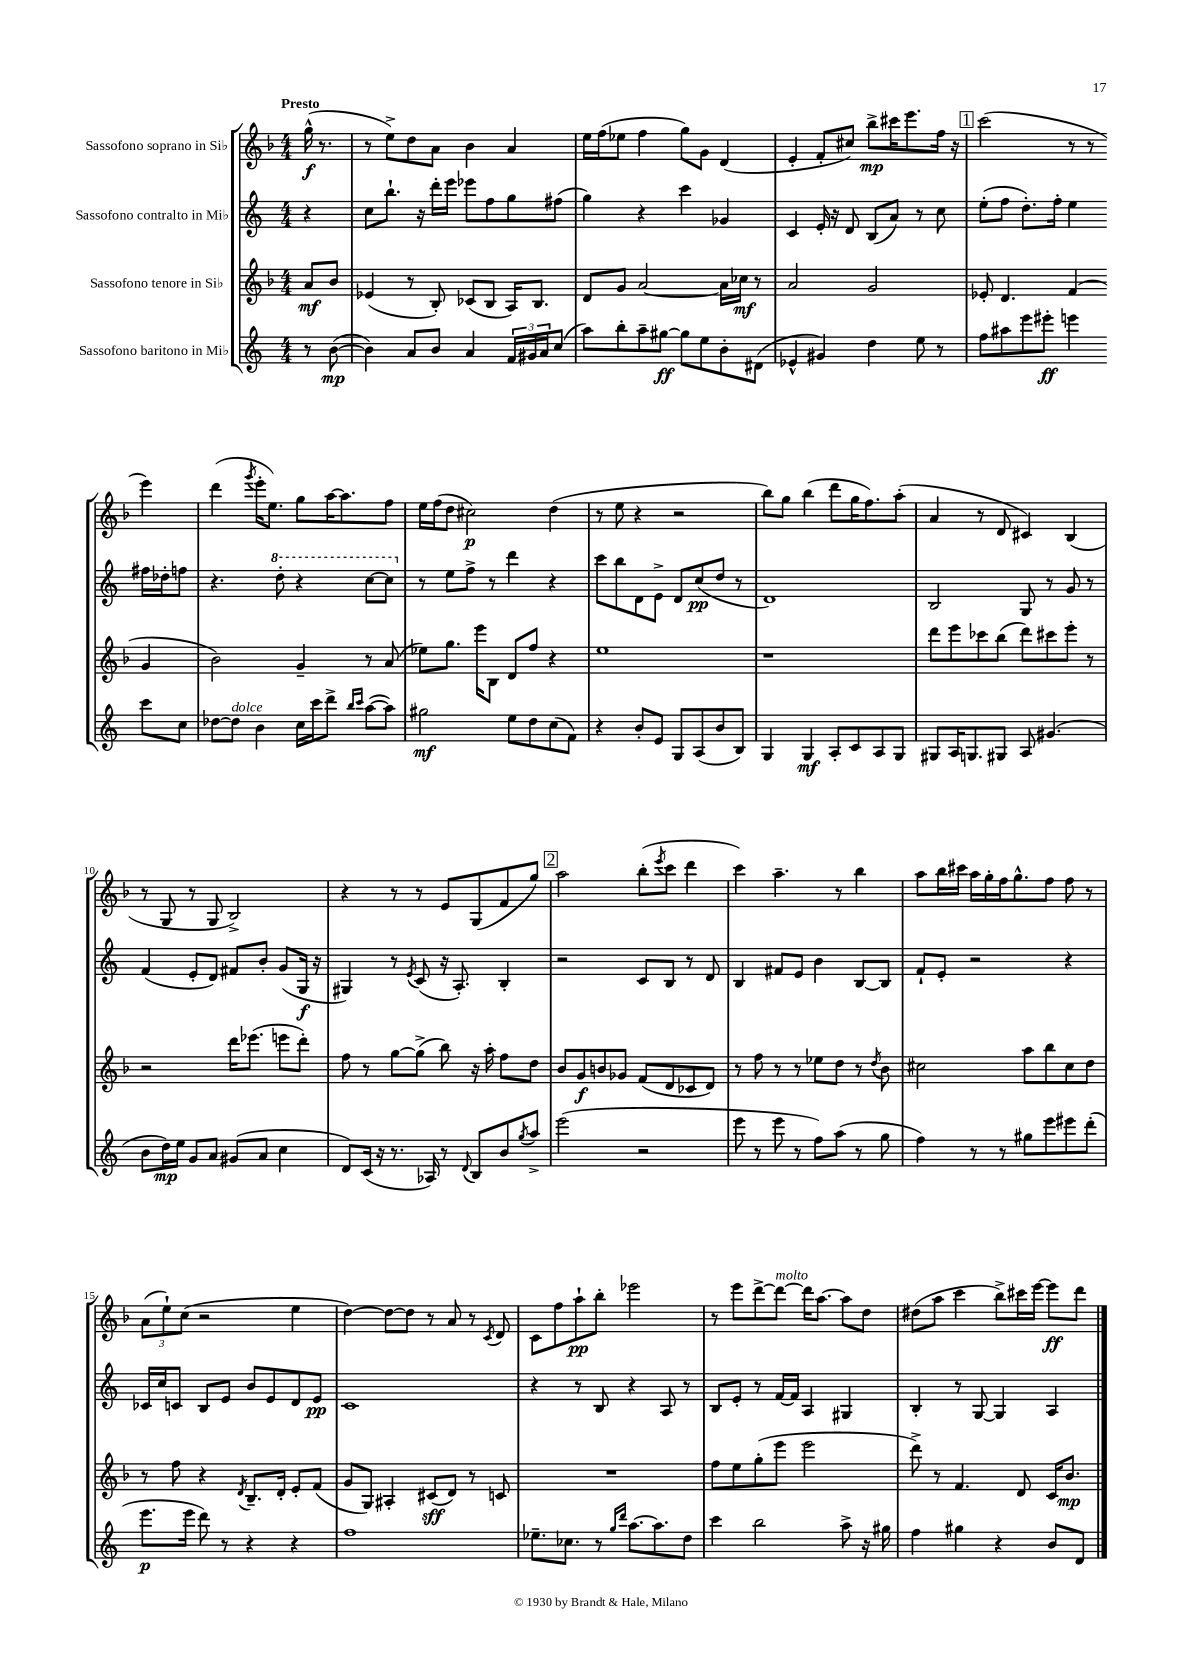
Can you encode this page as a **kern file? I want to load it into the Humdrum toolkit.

**kern	**kern	**kern	**kern
*staff4	*staff3	*staff2	*staff1
*clefG2	*clefG2	*clefG2	*clefG2
*k[]	*k[b-]	*k[]	*k[b-]
*M4/4	*M4/4	*M4/4	*M4/4
8r	8a/L	4r	(16gg^^\
.	.	.	8.r
([8b\	8b-/J	.	.
=	=	=	=
4b\])	(4e-/	8cc\L	8r
.	.	8.bb`\J	8ee^\L)
8a/L	8r	.	8dd\
.	.	16r	.
8b/J	8B-'/)	16ddd'\LL	8a\J
.	.	16eee\JJ	.
4a/	(8c-/L	8eee-\L	4b-\
.	8B-/J	8ff\	.
24f/LL	16A/LK)	8gg\	4a/
24g#/	.	.	.
.	8.B-/J	.	.
24a/J	.	.	.
(8cc/J	.	(8ff#\J	.
=	=	=	=
8aa\L)	8d/L	4gg\)	16ee\LL
.	.	.	(16ff\J
8bb'\	8g/J	.	8ee-\J
8aa~\	[2a/	4r	4ff\
[8gg#\J	.	.	.
8gg#\]L	.	4ccc\	8gg\L)
8ee\	.	.	8g\J
8b'\	16a\]LL	4g-/	(4d/
.	16cc-\JJ	.	.
(8d#\J	8r	.	.
=	=	=	=
4e-^^/	2a/	4c/	4e'/
4g#/)	.	16e'/	8f'/L
.	.	16r	.
.	.	8d/	8cc#/J)
4dd\	2g/	(8B/L	8bb-^\L
.	.	8a/J)	16ccc#\K
.	.	.	8.eee\
8ee\	.	8r	.
8r	.	8cc\	16ff\Jk
.	.	.	16r
=	=	=	=
8ff\L	8e-'/	(8ee'\L	(2ccc\
8aa#\	4.d/	8ff\J	.
8eee\	.	8.dd'\L)	.
8eee#'\J	.	.	.
.	.	16ff'\Jk	.
4eee\	(4f/	4ee\	8r
.	.	.	8r
8ccc\L	4g/	16ff#\LL	4eee\)
.	.	16dd-'\J	.
8cc\J	.	8ff\J	.
=	=	=	=
[8dd-\L	2b-\)	4.r	(4ddd\
8dd-\]J	.	.	.
.	.	.	8qggg/
4b\	.	.	16eee'\LK
.	.	.	8.ee\J)
.	.	8ddd'\	.
16cc\LL	4g~/	4r	8gg\L
16ccc\J	.	.	.
8ddd^\J	.	.	[16aa\K
.	.	.	8.aa\]
16qqbb/LL	.	.	.
16qqccc/JJ	.	.	.
([8aa\L	8r	[8ccc\L	.
8aa\]J)	(8a/	8ccc\]J	8ff\J
=	=	=	=
2gg#\	8ee-\L)	8r	16ee\LL
.	.	.	(16ff\J
.	8.gg\J	8ee\L	8dd\J
.	.	8ff^\J	2cc#\)
.	16eee\LK	.	.
.	8B-\J	8r	.
8ee\L	8d/L	4ddd\	.
8dd\	8ff/J	.	.
(8cc\	4r	4r	(4dd\
8f\J)	.	.	.
=	=	=	=
4r	1ee	8ccc\L	8r
.	.	8bb\	8ee\
8b'/L	.	8d\	4r
8e/J	.	8e^\J	.
8G/L	.	8d/L	2r
(8A/	.	(8cc/	.
8b/	.	8dd/J	.
8B/J)	.	8r	.
=	=	=	=
4G/	1r	1d)	8bb-\L)
.	.	.	8gg\J
4G/	.	.	(4bb-\
8A'/L	.	.	8ddd\L
8c/	.	.	16gg\K
.	.	.	8.ff\)
8A/	.	.	.
8G/J	.	.	(8aa'\J
=	=	=	=
8G#/L	8ddd\L	2B/	4a/
16A/K	8eee\	.	.
8.G/	.	.	.
.	8ccc-\	.	8r
8G#/J	(8bb-\J	.	8d/
8A/	8ddd\L)	8G/	4c#/)
(4.g#/	8ccc#\	8r	.
.	8eee'\J	8g/	(4B-/
.	8r	8r	.
=	=	=	=
8b\L	2r	(4f/	8r
16dd\L)	.	.	8G/
16ee\JJ	.	.	.
8g/L	.	8e'/L	8r
8a/J	.	8d/J)	8G/
(8g#/L	16ddd\LK	8f#/L	2B-^/)
.	(8.eee-\J	.	.
8a/J	.	8b'/J	.
4cc\	8eee\L	(8g/L	.
.	8ddd'\J)	16G/Jk	.
.	.	16r	.
=	=	=	=
8d/L)	8ff\	4G#/)	4r
(16c/Jk	8r	.	.
16r	.	.	.
8.r	[8gg\L	8r	8r
.	.	8qe/	.
.	(8gg^\]J	(8c/	8r
16A-/)	.	.	.
8r	8bb-\)	16r	8e/L
.	.	8.A'/)	.
8qqd/	.	.	.
8B/L	16r	.	(8G/
.	16aa'\	.	.
8b/	8ff\L	4B'/	8f/
8qgg/	.	.	.
8aa^/J	8dd\J	.	8gg/J)
=	=	=	=
(2eee\	8b-/L	2r	2aa\
.	8g/	.	.
.	8b/	.	.
.	8g-/J	.	.
2r	(8f/L	8c/L	(8bb-'\L
.	.	.	8qeee/
.	8d/	8B/J	8ccc\J
.	8c-/	8r	4ddd\
.	8d/J)	8d/	.
=	=	=	=
8eee\	8r	4B/	4ccc\)
8r	8ff\	.	.
8eee\	8r	8f#/L	4.aa~\
8r	8r	8e/J	.
8ff\L)	8ee-\L	4b\	.
(8aa\J	8dd\J	.	8r
8r	8r	[8B/L	4bb-\
.	8qdd/	.	.
8gg\	8b-\	8B/]J	.
=	=	=	=
4ff\)	2cc#\	8f`/L	8aa\L
.	.	8e'/J	16bb-\L
.	.	.	16ccc#\JJ
8r	.	2r	16aa\LL
.	.	.	16gg'\
8r	.	.	16ff\J
.	.	.	8.gg^^\
8gg#\L	8aa\L	.	.
8eee\	8bb-\	.	8ff\J
8eee#\	8cc#\	4r	8ff\
(8ddd'\J	8dd\J	.	8r
=	=	=	=
8.eee\L	8r	16c-/LL	(12a\L
.	.	16cc/J	.
.	.	.	12ee`\)
.	8ff\	8c/J	.
.	.	.	(12cc\J
16eee\Jk	.	.	.
8ddd\)	4r	8B/L	2r
8r	.	8e/J	.
.	8qd/	.	.
4r	8.B-~/L	8b/L	.
.	.	8e/	.
.	16d'/Jk	.	.
4r	8e'/L	8d/	4ee\
.	(8f/J	8e/J	.
=	=	=	=
1ff	8g/L	1c	[4dd\)
.	8G/J)	.	.
.	4A#'/	.	8dd\_L
.	.	.	8dd\]J
.	(8c#/L	.	8r
.	8d/J)	.	8a/
.	8r	.	8r
.	.	.	8qc/
.	8c/	.	8d/
=	=	=	=
8.ee-~\L	1r	4r	8c\L
.	.	.	8ff\
8.cc-\J	.	.	.
.	.	8r	8aa`\
8r	.	8B/	8bb-'\J
16qqgg/LL	.	.	.
16qqddd/JJ	.	.	.
[8.aa\L	.	4r	2eee-\
8.aa\]	.	.	.
.	.	8A/	.
8dd\J	.	8r	.
=	=	=	=
4ccc\	8ff\L	8B/L	8r
.	8ee\	8e'/J	8eee\L
2bb\	(8gg'\	8r	[8ddd^\
.	8eee\J	[16f/LL	8ddd\_J
.	.	16f/]JJ	.
.	2eee\	4A/	16ddd\]LK
.	.	.	[8.aa\J
8aa^\	.	4G#/	8aa\]L
16r	.	.	8dd\J
16gg#\	.	.	.
=	=	=	=
4ff\	8ddd^\)	4B'/	(8dd#\L
.	8r	.	8aa\J
4gg#\	4.f/	8r	4ccc\
.	.	[8G/	.
4r	.	4G/]	8bb-^\L)
.	8d/	.	16ccc#\L
.	.	.	[16eee\JJ
8b/L	16c/LK	4A/	8eee\]L
.	8.b-/J	.	.
8d/J	.	.	8ddd\J
==	==	==	==
*-	*-	*-	*-
